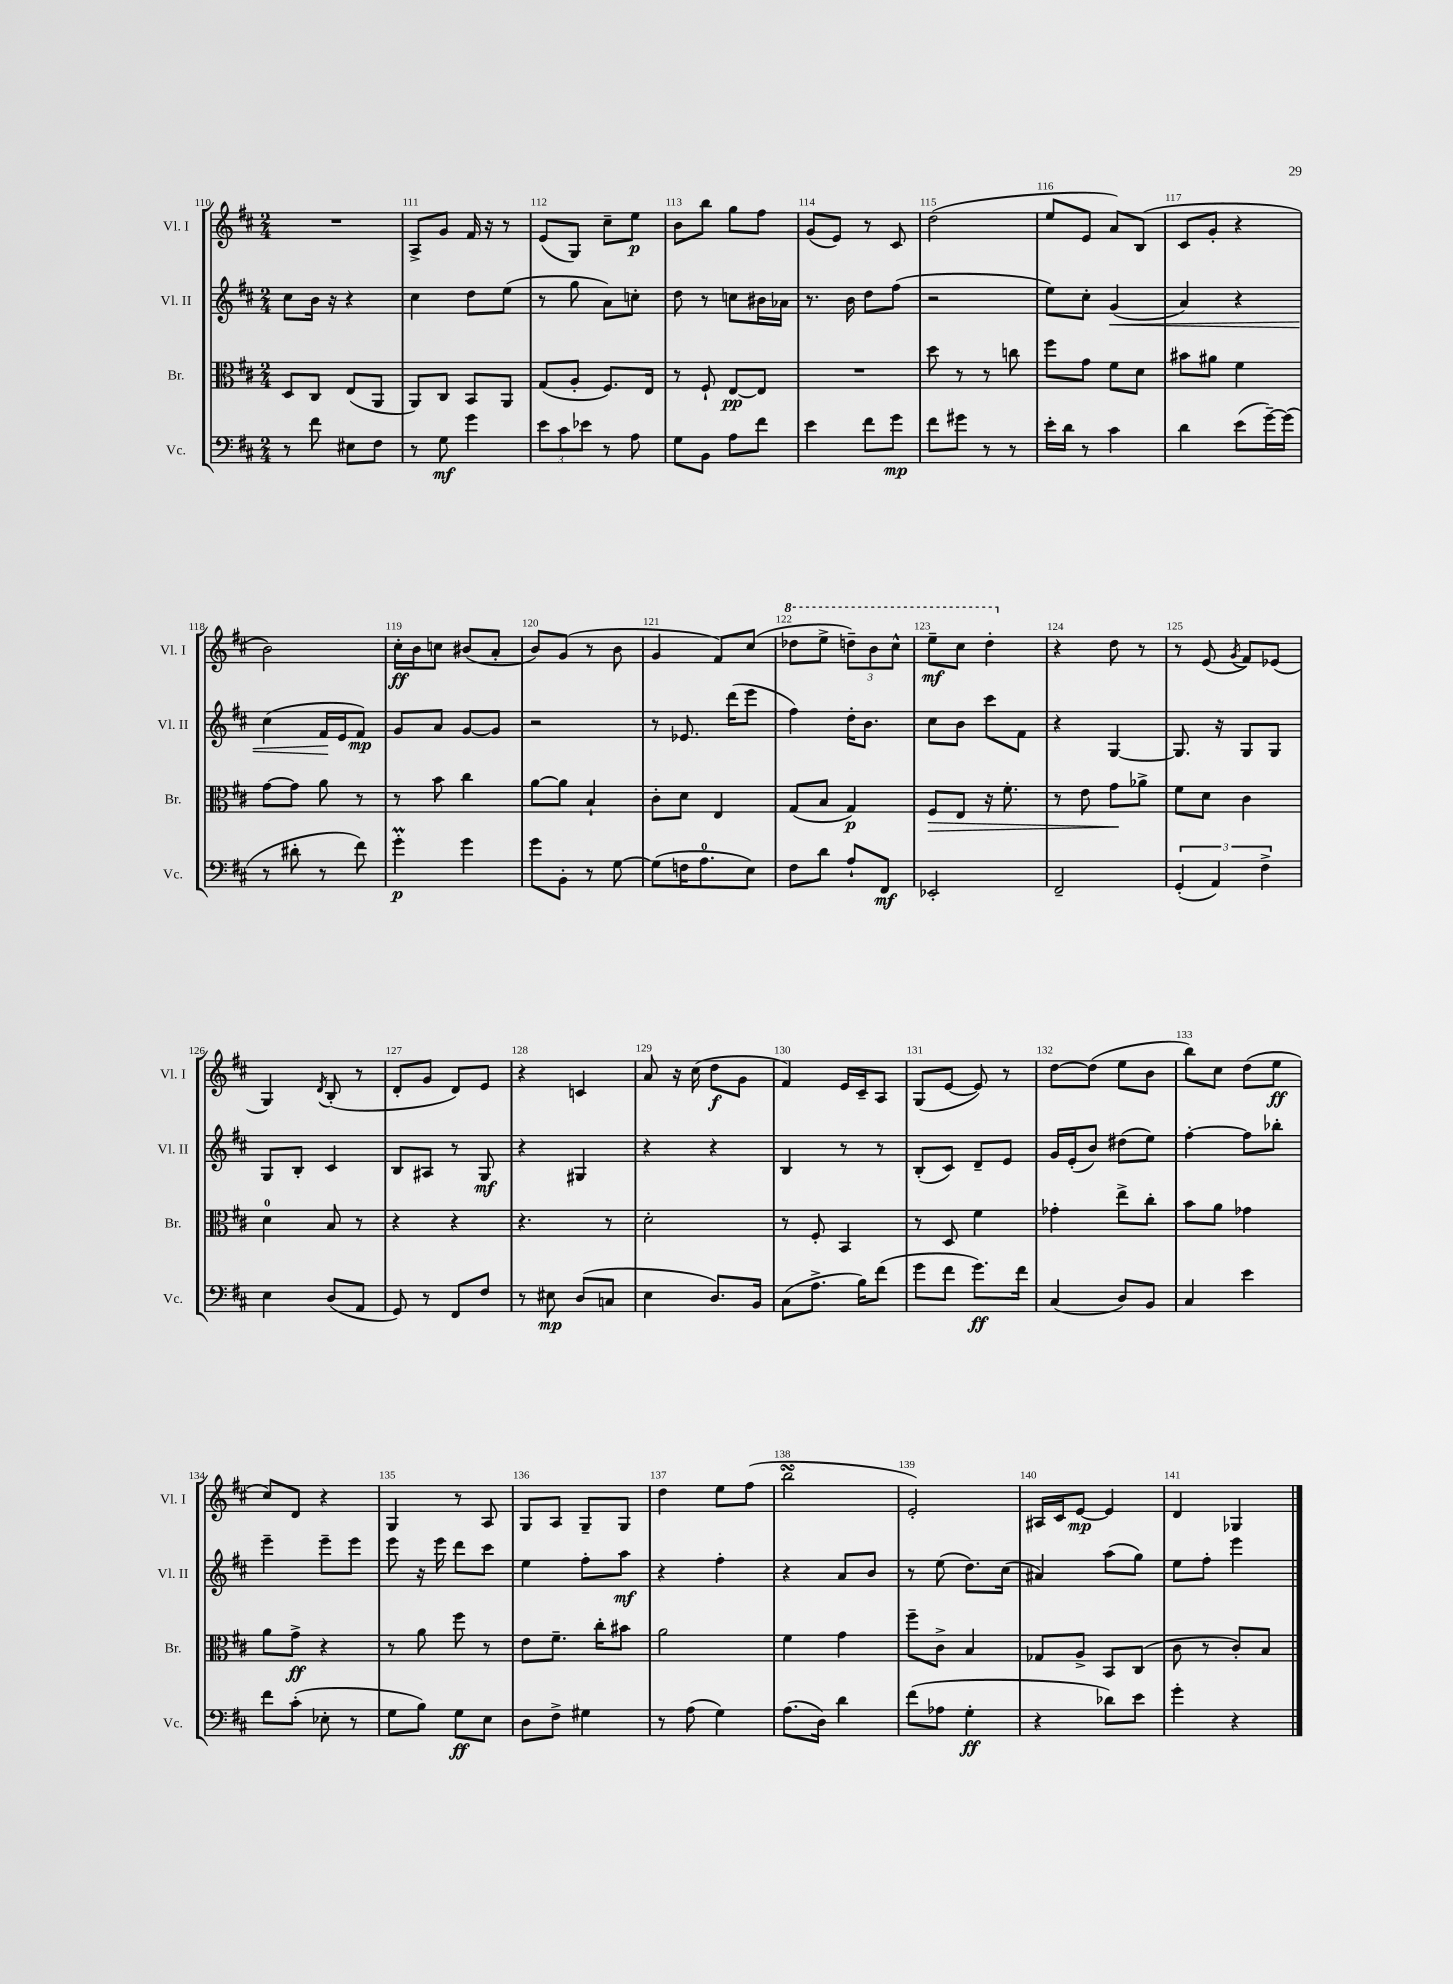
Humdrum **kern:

**kern	**kern	**kern	**kern
*staff4	*staff3	*staff2	*staff1
*clefF4	*clefC3	*clefG2	*clefG2
*k[f#c#]	*k[f#c#]	*k[f#c#]	*k[f#c#]
*M2/4	*M2/4	*M2/4	*M2/4
8r	8D	8cc#	2r
8f#	8C#	16b	.
.	.	16r	.
8E#	(8E	4r	.
8F#	8AA	.	.
=	=	=	=
8r	8AA)	4cc#	8A^
8G	8C#	.	8g
4g	8BB	8dd	16f#
.	.	.	16r
.	8AA	(8ee	8r
=	=	=	=
12e	(8G	8r	(8e
12c#	.	.	.
.	8A'	8gg	8G)
12e-	.	.	.
8r	8.F#)	8a)	8cc#~
8A	.	8cc'	8ee
.	16E	.	.
=	=	=	=
8G	8r	8dd	8b
8BB	8F#`	8r	8bb
8A	[8E	8cc	8gg
8f#	8E]	16b#	8ff#
.	.	16a-	.
=	=	=	=
4e	2r	8.r	(8g
.	.	.	8e)
.	.	16b	.
8f#	.	8dd	8r
8g	.	(8ff#	8c#
=	=	=	=
8f#	8dd	2r	(2dd
8g#	8r	.	.
8r	8r	.	.
8r	8cc	.	.
=	=	=	=
16e'	8ff#	8ee)	8ee
16d	.	.	.
8r	8g	8cc#'	8e
4c#	8f#	(4g	8a)
.	8d	.	(8B
=	=	=	=
4d	8b#	4a)	8c#
.	8a#	.	8g'
(8e	4f#	4r	4r
[16g~)	.	.	.
(16g]	.	.	.
=	=	=	=
8r	[8g	(4cc#	2b)
8d#'	8g]	.	.
8r	8a	16f#	.
.	.	16e	.
8f#)	8r	8f#)	.
=	=	=	=
4g'	8r	8g	16cc#'
.	.	.	16b
.	8b	8a	8cc
4g	4cc#	[8g	(8b#
.	.	8g]	8a'
=	=	=	=
8g	[8a	2r	8b)
8BB'	8a]	.	(8g
8r	4B`	.	8r
[8G	.	.	8b
=	=	=	=
(8G]	8c#'	8r	4g
16F	8d	8.e-	.
8.A	.	.	.
.	4E	.	8f#)
.	.	(16ddd	.
8E)	.	8eee	(8cc#
=	=	=	=
8F#	(8G	4ff#)	8ddd-
8d	8B	.	8eee^
8A`	4G)	16dd'	12ddd~)
.	.	8.b	.
.	.	.	12bb
8FF#	.	.	.
.	.	.	12ccc#^^
=	=	=	=
2EE-'	8F#	8cc#	8eee~
.	8E	8b	8ccc#
.	16r	8ccc#	4ddd'
.	8.f#'	.	.
.	.	8f#	.
=	=	=	=
2FF#~	8r	4r	4r
.	8e	.	.
.	8g	[4G	8dd
.	8a-^	.	8r
=	=	=	=
(6GG'	8f#	8.G]	8r
.	8d	.	(8e
6AA)	.	.	.
.	.	16r	.
.	.	.	8qg
.	4c#	8G	8f#)
6F#^	.	.	.
.	.	8G	(8e-
=	=	=	=
4E	4d	8G	4G)
.	.	8B'	.
.	.	.	8qd
(8D	8B	4c#	(8B'
8AA	8r	.	8r
=	=	=	=
8GG)	4r	8B	8d'
8r	.	8A#	8g
8FF#	4r	8r	8d)
8F#	.	8G	8e
=	=	=	=
8r	4.r	4r	4r
8E#	.	.	.
(8D	.	4G#	4c
8C	8r	.	.
=	=	=	=
4E	2d'	4r	8a
.	.	.	16r
.	.	.	(16cc#
8.D)	.	4r	8dd
.	.	.	8g
16BB	.	.	.
=	=	=	=
(8C#	8r	4B	4f#)
8.A^	8F#'	.	.
.	4BB	8r	16e
16B)	.	.	16c#~
(8f#	.	8r	8A
=	=	=	=
8g	8r	(8B'	(8G
8f#	8D	8c#)	[8e
8.g)	4f#	8d~	8e])
.	.	8e	8r
16f#	.	.	.
=	=	=	=
(4C#	4g-'	16g	[8dd
.	.	(16e'	.
.	.	8b)	(8dd]
8D)	8ee^	(8dd#	8ee
8BB	8cc#'	8ee)	8b
=	=	=	=
4C#	8b	[4ff#'	8bb)
.	8a	.	8cc#
4e	4g-	8ff#]	(8dd
.	.	8bb-'	8ee
=	=	=	=
8f#	8a	4eee~	8cc#)
(8c#'	8g^	.	8d
8E-'	4r	8eee~	4r
8r	.	8eee	.
=	=	=	=
8G	8r	8eee	4G
8B)	8a	16r	.
.	.	16eee	.
8G	8ff#	8ddd	8r
8E	8r	8ccc#	8A
=	=	=	=
8D	8e	4ee	8G
8F#^	8.f#~	.	8A
4G#	.	8ff#'	8G~
.	16cc#'	.	.
.	8b#	8aa	8G
=	=	=	=
8r	2a	4r	4dd
(8A	.	.	.
4G)	.	4ff#'	8ee
.	.	.	(8ff#
=	=	=	=
(8.A	4f#	4r	2bb
16D)	.	.	.
4d	4g	8a	.
.	.	8b	.
=	=	=	=
(8f#	8ff#~	8r	2e')
8A-	8c#^	(8ee	.
4G'	4B	8.dd)	.
.	.	(16cc#	.
=	=	=	=
4r	8G-	4a#)	16A#
.	.	.	16c#
.	8A^	.	[8e
8d-)	8BB	(8aa	4e]
8e	(8C#	8gg)	.
=	=	=	=
4g'	8c#	8ee	4d
.	8r	8ff#'	.
4r	8c#')	4eee	4G-
.	8B	.	.
==	==	==	==
*-	*-	*-	*-
